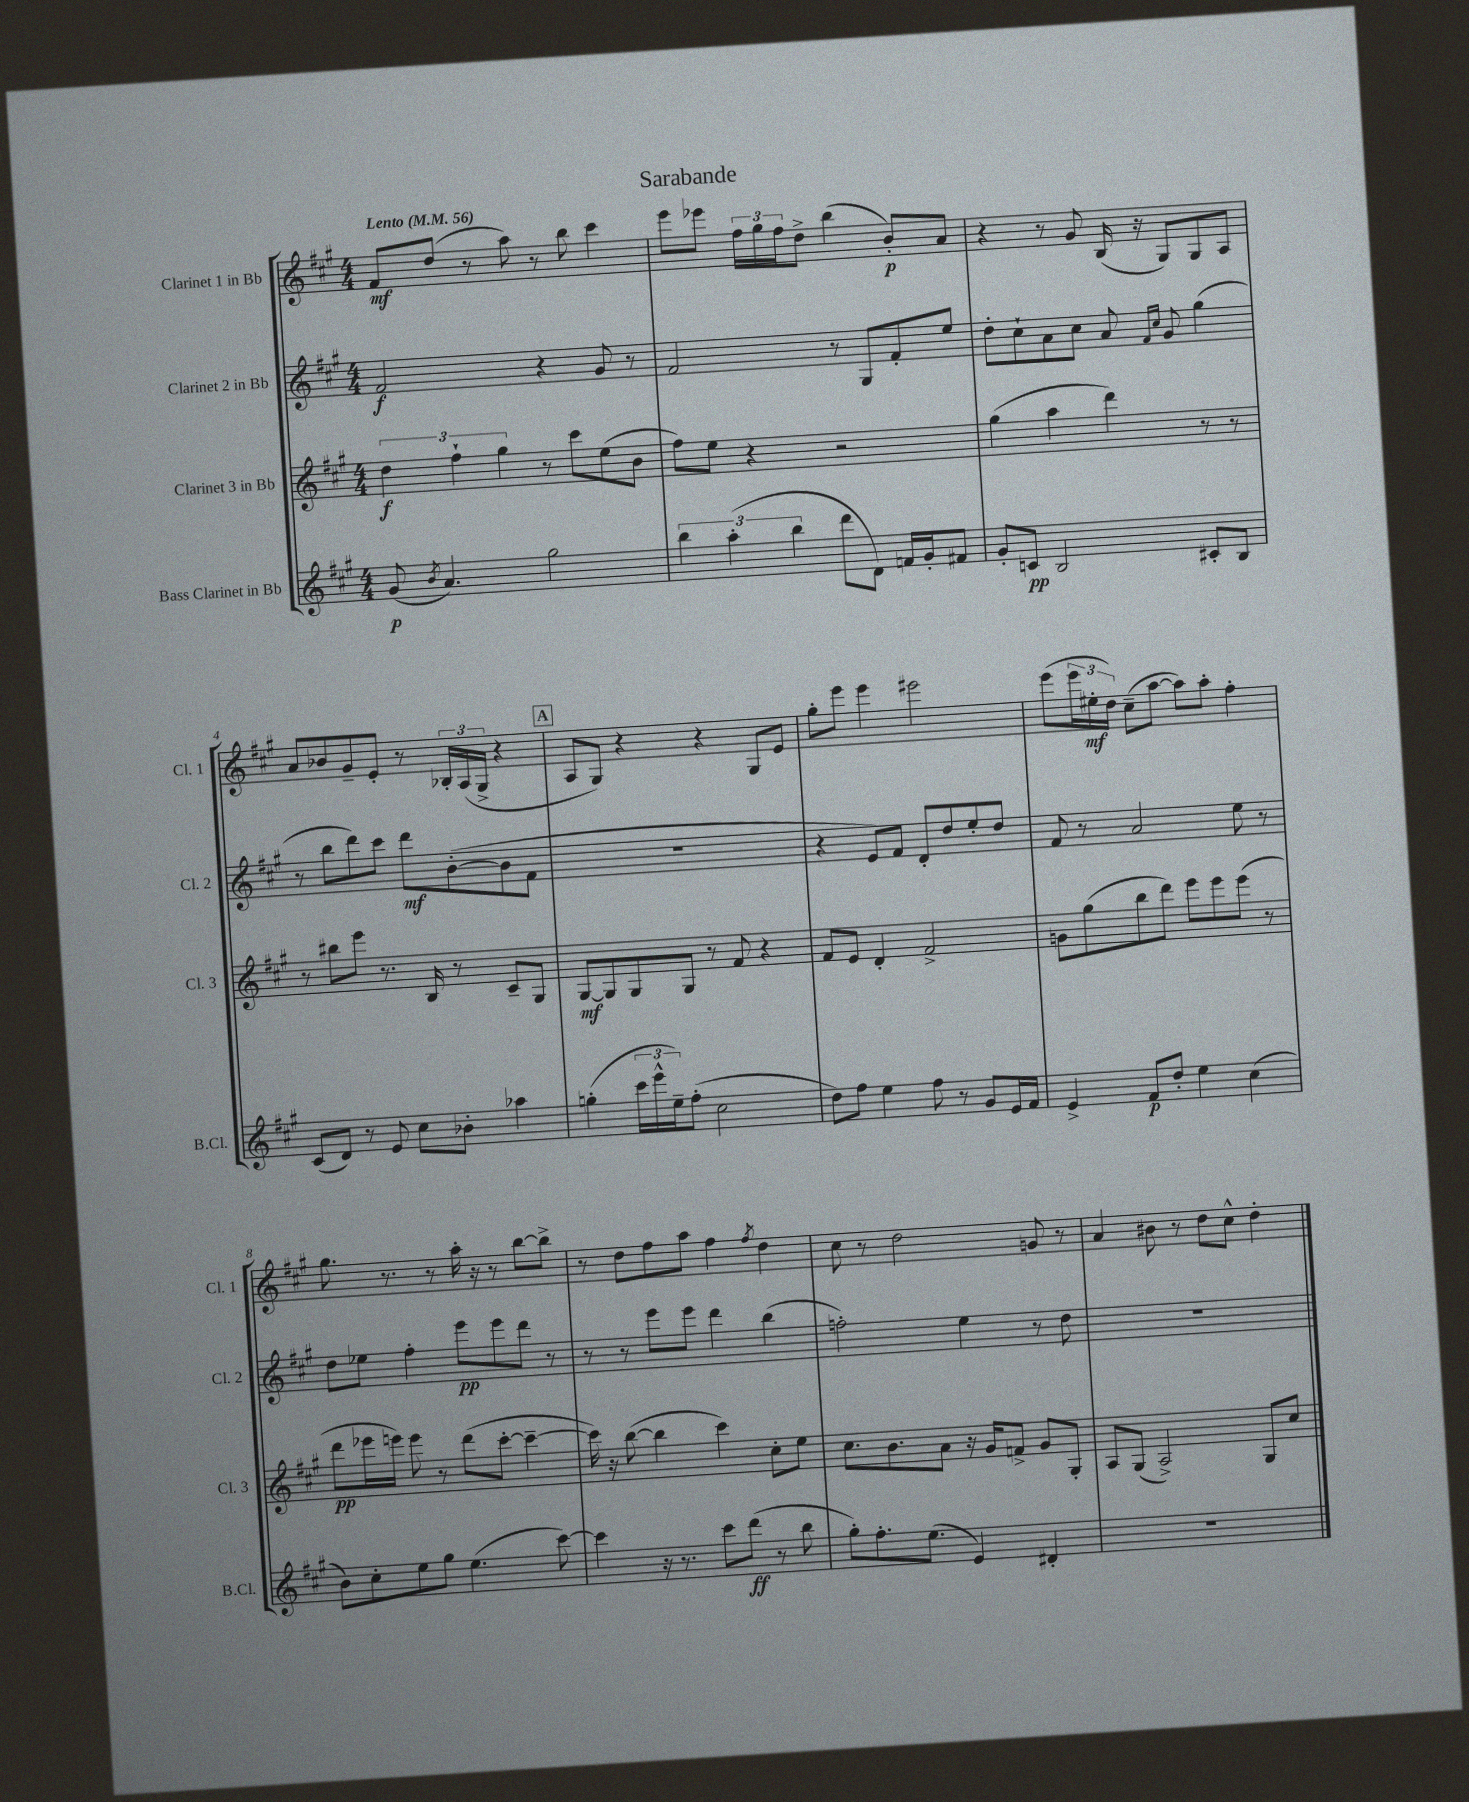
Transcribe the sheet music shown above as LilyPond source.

\header { title = "Sarabande" }
<<
\new StaffGroup <<
\new Staff = "s0" \with { instrumentName = "Clarinet 1 in Bb" shortInstrumentName = "Cl. 1" } {
    \clef treble \key a \major \numericTimeSignature \time 4/4 \tempo "Lento" 4 = 56
    fis'8\mf d''8( r8 a''8) r8 b''8 cis'''4 |
    e'''8 ees'''8 \tuplet 3/2 { fis''16 gis''16 fis''16 } d''8-> b''4( b'8-.\p) a'8 |
    r4 r8 gis'8 b16( r16 gis8) gis8 a8 |
    a'8 bes'8 gis'8-- e'8-. r8 \tuplet 3/2 { bes16-. a16( gis16-> } r4 |
    \mark \markup { \box "A" } a8 gis8) r4 r4 gis8 e'8 |
    gis''8-. e'''8 e'''4 eis'''2 |
    e'''8( \tuplet 3/2 { e'''16 eis''16-.\mf d''16) } cis''8--( a''8~ a''8) a''8-. fis''4-. |
    gis''8. r8. r8 a''16-. r16 r8 b''8~ b''8-> |
    r8 d''8 fis''8 a''8 fis''4 \acciaccatura { fis''8 } d''4 |
    cis''8 r8 d''2 g'8 r8 |
    a'4 bis'8 r8 d''8 cis''8-^ d''4-. \bar "|." |
}
\new Staff = "s1" \with { instrumentName = "Clarinet 2 in Bb" shortInstrumentName = "Cl. 2" } {
    \clef treble \key a \major \numericTimeSignature \time 4/4
    fis'2\f r4 gis'8 r8 |
    fis'2 r8 gis8 fis'8-. e''8 |
    d''8-. cis''8-! a'8 cis''8 a'8 \grace { fis'16 cis''16 } gis'8 gis''4( |
    r8 b''8 d'''8) cis'''8 d'''8\mf b'8~-.( b'8 fis'8 |
    \mark \markup { \box "A" } R1 |
    r4 e'8) fis'8 d'8-. d''8 e''8-. d''8 |
    fis'8 r8 a'2 e''8 r8 |
    d''8 ees''8 fis''4-. e'''8\pp e'''8 d'''8 r8 |
    r8 r8 e'''8 e'''8 d'''4 b''4( |
    f''2-.) e''4 r8 d''8 |
    R1 \bar "|." |
}
\new Staff = "s2" \with { instrumentName = "Clarinet 3 in Bb" shortInstrumentName = "Cl. 3" } {
    \clef treble \key a \major \numericTimeSignature \time 4/4
    \tuplet 3/2 { d''4\f fis''4-! gis''4 } r8 cis'''8 e''8( b'8 |
    fis''8) e''8 r4 r2 |
    gis''4( a''4 d'''4) r8 r8 |
    r8 bis''8 e'''8 r8. b16 r8 cis'8-- gis8 |
    \mark \markup { \box "A" } gis8~\mf gis8 gis8 gis8 r8 fis'8 r4 |
    fis'8 e'8 d'4-. fis'2-> |
    g'8 gis''8( b''8 d'''8) e'''8 e'''8 e'''8( r8 |
    d'''8\pp ees'''16 e'''16) e'''8 r8 d'''8( cis'''8~-. cis'''4~-- |
    cis'''16) r16 b''8~( b''4 cis'''4) cis''8-. e''8 |
    cis''8. b'8. a'8 r16 gis'16 f'8-> gis'8 gis8-. |
    a8 gis8( a2->) gis8 cis''8 \bar "|." |
}
\new Staff = "s3" \with { instrumentName = "Bass Clarinet in Bb" shortInstrumentName = "B.Cl." } {
    \clef treble \key a \major \numericTimeSignature \time 4/4
    gis'8\p( \acciaccatura { b'8 } a'4.) gis''2 |
    \tuplet 3/2 { b''4 a''4-.( b''4 } d'''8 d'8) f'16 gis'16-. fis'8 |
    gis'8-. c'8\pp b2 cis'8-. b8 |
    cis'8( d'8) r8 e'8 cis''8 bes'8-. aes''4 |
    \mark \markup { \box "A" } g''4-.( \tuplet 3/2 { cis'''16 e'''16-^ e''16--) } fis''8-.( cis''2 |
    d''8) fis''8 e''4 fis''8 r8 gis'8 e'16 fis'16 |
    e'4-> fis'8\p d''8-. e''4 cis''4( |
    b'8) cis''8-. e''8 gis''8 e''4.( cis'''8~) |
    cis'''4 r16 r8. cis'''8 d'''8\ff( r8 b''8 |
    gis''8-.) fis''8.-. e''8.( e'4) dis'4-. |
    r1 \bar "|." |
}
>>
>>
